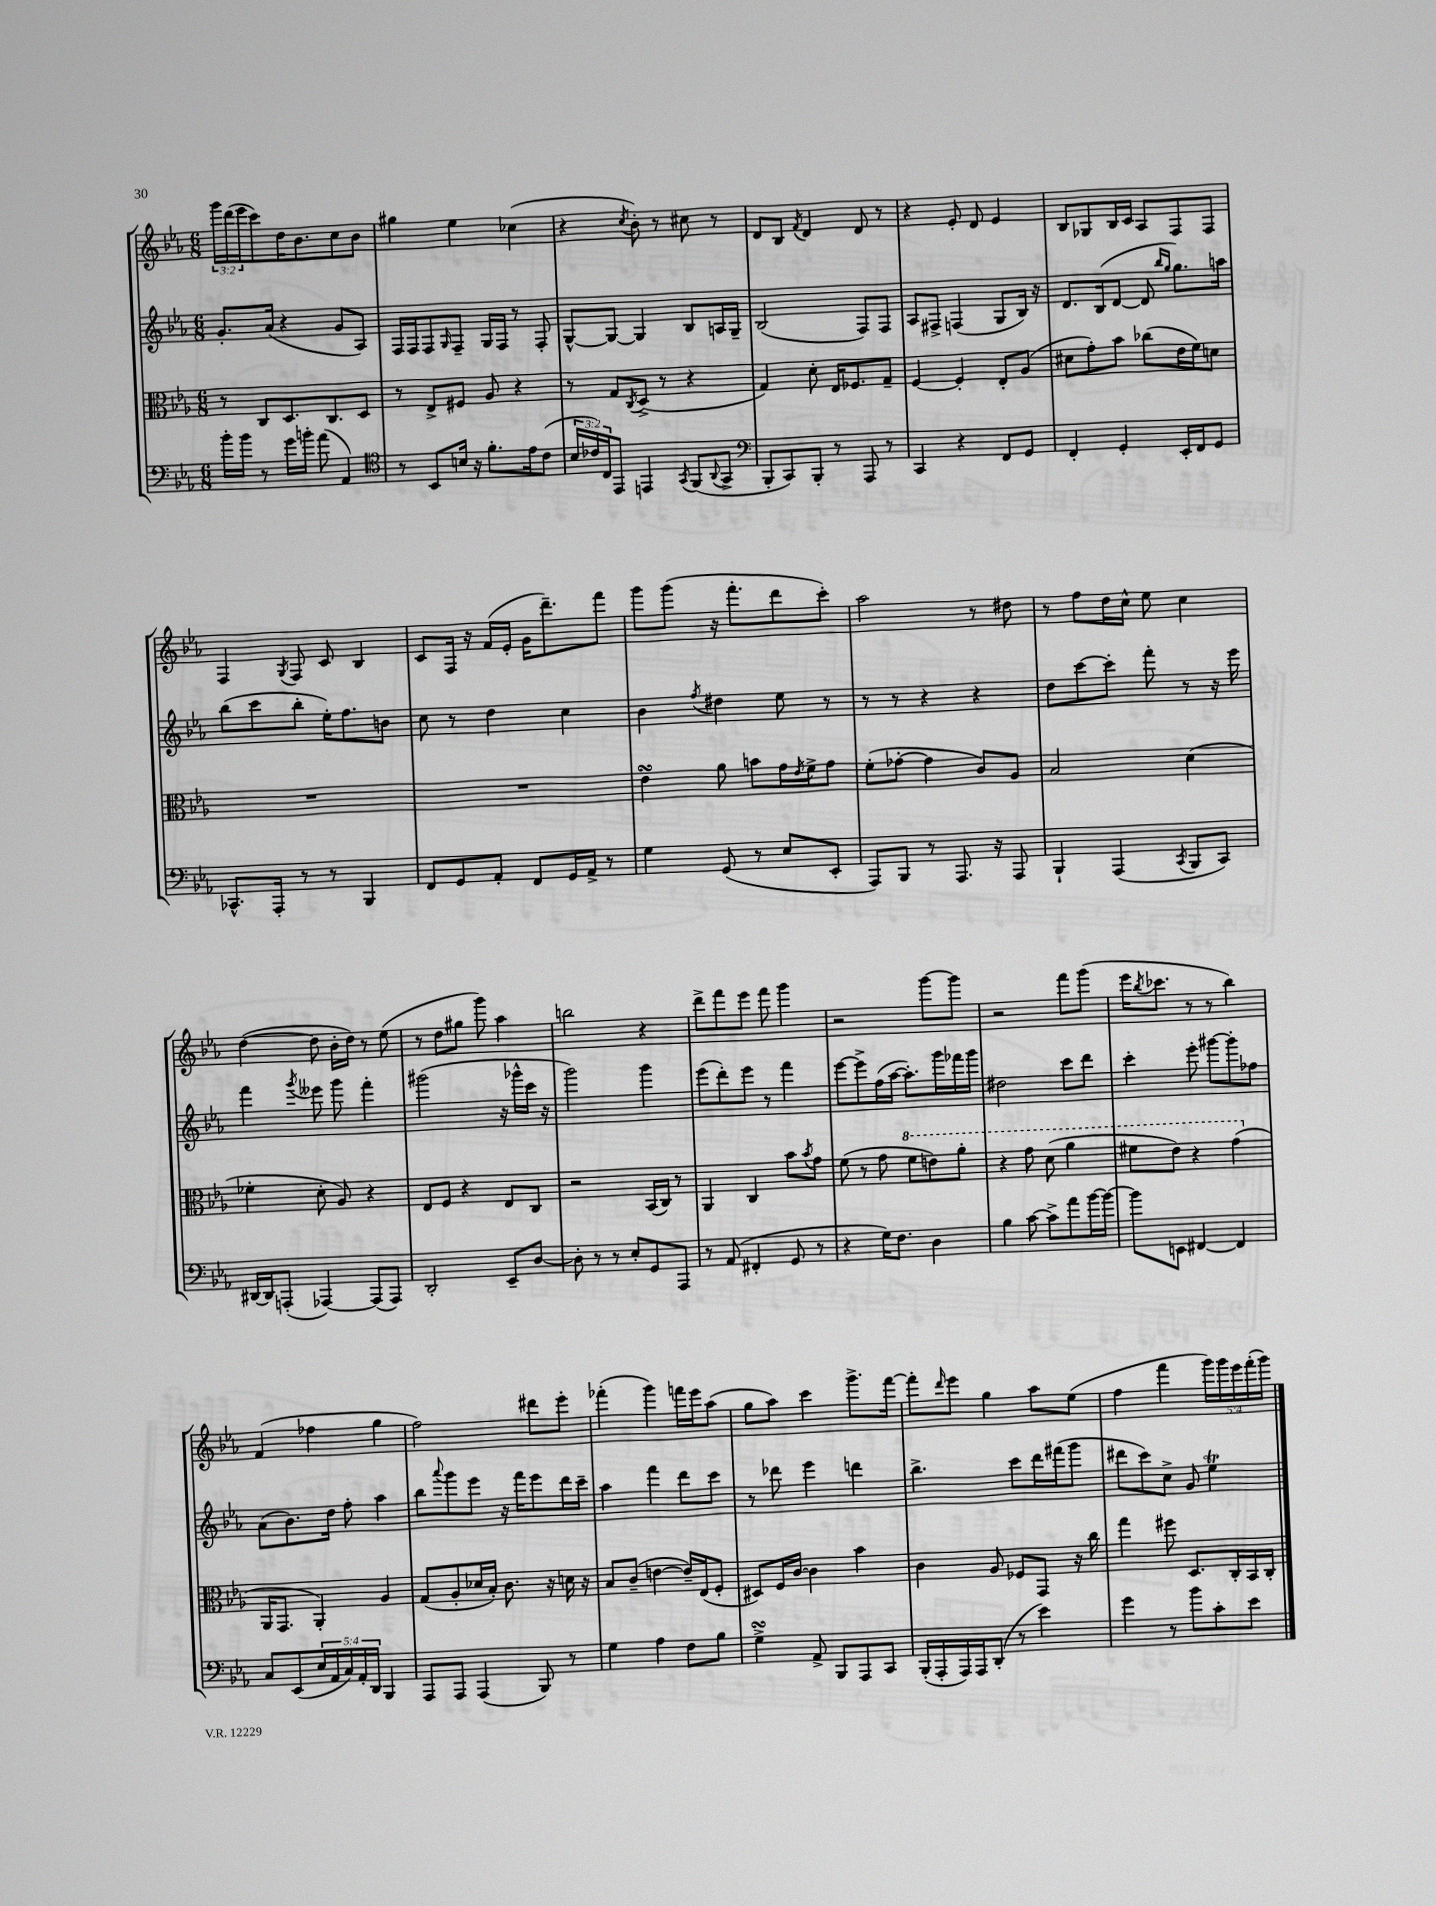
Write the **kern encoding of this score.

**kern	**kern	**kern	**kern
*staff4	*staff3	*staff2	*staff1
*clefF4	*clefC3	*clefG2	*clefG2
*k[b-e-a-]	*k[b-e-a-]	*k[b-e-a-]	*k[b-e-a-]
*M6/8	*M6/8	*M6/8	*M6/8
16b-'	8r	8.g'	24ggg
.	.	.	(24ddd
16b-	.	.	.
.	.	.	24eee-
8r	8C	.	8ccc)
.	.	(16a-	.
16g	8.D	4r	16dd
16b'	.	.	8.b-
(8a-	.	.	.
.	8.C	.	.
4AA-)	.	8g	8cc
.	8D	8A-)	8b-
=	=	=	=
*clefC4	*	*	*
8r	8r	16F	4gg#
.	.	16F	.
8BB-	8E-^	8F	.
.	.	16qqG	.
16B	8F#	8F~	4ee-
16r	.	.	.
8.f'	8A-	16G	.
.	.	16F	.
.	4r	8r	(4cc-
16e-	.	.	.
(8c	.	8F'	.
=	=	=	=
24B-	8r	[8G^^	4r
24c-)	.	.	.
24C	.	.	.
8EE-	8G	8G_	.
.	8qC	.	8qcc
4EE	(8D^	4G]	8b-')
.	8r	.	8r
8qGG	.	.	.
(8FF	4r	8B-	8cc#
8qqAA-	.	.	.
8GG^	.	16A	8r
.	.	16G~	.
=	=	=	=
*clefF4	*	*	*
8BBB-'	4G)	(2B-	8d
8CC)	.	.	8B-
.	.	.	8qf
8BBB-'	8d'	.	4d
8r	16E-	.	.
.	8.F-	.	.
8AAA-	.	8F)	8d
8r	8G~	8F	8r
=	=	=	=
4CC	[4F	8A-	4r
.	.	8F#^	.
4r	4F']	(4F	8e-'
.	.	.	8d
8FF	8E-'	8G	4e-
8GG	(8A-	16B-)	.
.	.	16r	.
=	=	=	=
4FF'	8d#	8.d	8B-
.	8g')	.	8G-
.	.	(16B-	.
4GG'	8b-	[8d	16B-
.	.	.	16c
.	(8cc-	8d]	8A-
.	.	16qqbb-	.
.	.	16qqgg	.
16EE-'	16e-	8.gg)	8F
16FF	16f)	.	.
8GG	8d	.	8F
.	.	16aa	.
=	=	=	=
8.CC-^^	2.r	(8bb-	4F
.	.	8ccc	.
16AAA-'	.	.	.
.	.	.	8qG
8r	.	8bb-'	8F
8r	.	16ee-')	8c
.	.	8.ff	.
4BBB-	.	.	4B-
.	.	8b	.
=	=	=	=
8FF	2.r	8cc	8c
8GG	.	8r	16F
.	.	.	16r
8AA-'	.	4dd	(16f
.	.	.	16e-'
8FF	.	.	16g
.	.	.	8.ddd~)
16GG	.	4cc	.
16AA-^	.	.	.
8r	.	.	8fff
=	=	=	=
4G	4e-	4b-	8ggg
.	.	.	(8ggg
.	.	8qff	.
(8GG	8a-	4dd#	16r
.	.	.	8.fff'
8r	8b	.	.
8E-	16g	8ee-	8ddd
.	8qe-	.	.
.	16f^	.	.
8EE-'	8g	8r	8ccc')
=	=	=	=
8AAA-)	(8f'	8r	2aa-
8BBB-	[8g-'	8r	.
8r	4g-]	4r	.
8.AAA-	.	.	.
.	8c)	4r	8r
16r	.	.	.
8AAA-	8A-	.	8dd#
=	=	=	=
4BBB-`	2B-	8dd	8r
.	.	[8ccc	8ff
(4AAA-	.	8ccc']	16dd
.	.	.	16cc^^
.	.	8fff'	8ee-
8qCC	.	.	.
8BBB-	(4d	8r	4cc
8CC)	.	16r	.
.	.	16eee-	.
=	=	=	=
[16DD#	4f-'	4fff	([4dd
16DD#]	.	.	.
(8AAA'	.	.	.
.	.	8qggg	.
[4AAA-)	8d'	8eee--	8dd]
.	8A-)	8ggg	16b-'
.	.	.	16dd)
(8AAA-]	4r	4fff'	8r
8AAA-)	.	.	(8ee-
=	=	=	=
2DD'	8E-	(2ggg#	8r
.	8F	.	8dd
.	4r	.	8gg#
.	.	.	8ggg)
8EE-~	8E-	16r	4aa-
.	.	16ggg-^^	.
[8D	8C	16ccc	.
.	.	16r	.
=	=	=	=
8D']	2r	2ggg)	2bb
8r	.	.	.
8r	.	.	.
8E-'	.	.	.
8GG	(16BB-	4ggg	4r
.	16C)	.	.
8AAA-	8r	.	.
=	=	=	=
8r	4AA-	(8eee-	8ddd^
(8AA-	.	8ddd')	8fff
4FF#'	4C	8eee-	8eee-
.	.	8r	8fff
8GG	8b-	4fff	4ggg
.	8qb-	.	.
8r	8g	.	.
=	=	=	=
4r	(8f	[8eee-	2r
.	8r	8eee-^]	.
16G)	8g	(16ff	.
8.F	.	[16aa-	.
.	8ff	8.aa-'])	.
4D	8ee)	.	[8ggg
.	.	16ggg	.
.	8aa-'	16fff-	8ggg]
.	.	16ggg	.
=	=	=	=
4B-	4r	2dd#	2r
[8c	8gg	.	.
8c^]	(8dd	.	.
8a-	4aa-	8ccc	8fff
[16b-	.	8ddd	(8ggg
16b-_	.	.	.
=	=	=	=
8b-]	8ff#	4ccc'	16eee-
.	.	.	8qbb-
.	.	.	8.ccc-
8EE	8ee-)	.	.
[4FF#	4r	8eee-'	8r
.	.	[8ggg#	8r
4FF#]	(4gg	8ggg#']	4bb-)
.	.	8ff-	.
=	=	=	=
8C	16AA-	(8a-	(4f
.	8.GG	.	.
(8EE-	.	8.b-)	.
20E-	4AA-')	.	4ff-
20AA-	.	.	.
.	.	16dd	.
20C)	.	.	.
.	.	8ff'	.
20AA-'	.	.	.
20DD	.	.	.
4BBB-	4A-	4aa-	4gg
=	=	=	=
8AAA-	(8G	8bb-	2ff)
.	.	8qqaaa-	.
8AAA-	8A-'	8ggg	.
(4AAA-	16d-	8eee-	.
.	16B-')	.	.
.	8.c	16r	.
.	.	16fff	.
8BBB-)	.	8eee-	8ddd#
.	16r	.	.
8r	16d	16ddd	8eee-'
.	16r	16ccc~	.
=	=	=	=
4G	8B-	4aa-	(4fff-'
.	(8c~	.	.
4A-	[4e	4fff	4ggg)
8F	16e~])	8ddd	16fff
.	(16E-	.	16eee-
8B-	8F'	8ccc	(8aa-
=	=	=	=
4G^	8D#)	8r	8gg
.	16F	8ddd-	8aa-)
.	[16c	.	.
8AA-^	4c]	4eee-	4ccc
8BBB-	.	.	.
8AAA-	4b-	4ddd	8.ggg^
8CC	.	.	.
.	.	.	[16fff
=	=	=	=
(16BBB-'	4c	4.bb-^	8fff']
16AAA-'	.	.	.
.	.	.	16qqddd
16AAA-)	.	.	8eee-
16AAA-	.	.	.
(8DD'	8A-	.	4gg
8r	8F-	8ccc	.
4e-)	8GG	16ddd	8aa-
.	.	(16fff#	.
.	16r	8ggg	(8ee-
.	16cc	.	.
=	=	=	=
4g	4gg	8ddd#	4ff
.	.	8ccc)	.
8r	8ff#	8cc^	4fff
8b-	8.D	8g	.
8c'	.	4ee-	20ggg)
.	.	.	20ggg
.	16C'	.	.
.	.	.	20eee-
8e-	16BB-	.	.
.	.	.	(20fff'
.	16C'	.	.
.	.	.	20ggg)
==	==	==	==
*-	*-	*-	*-
